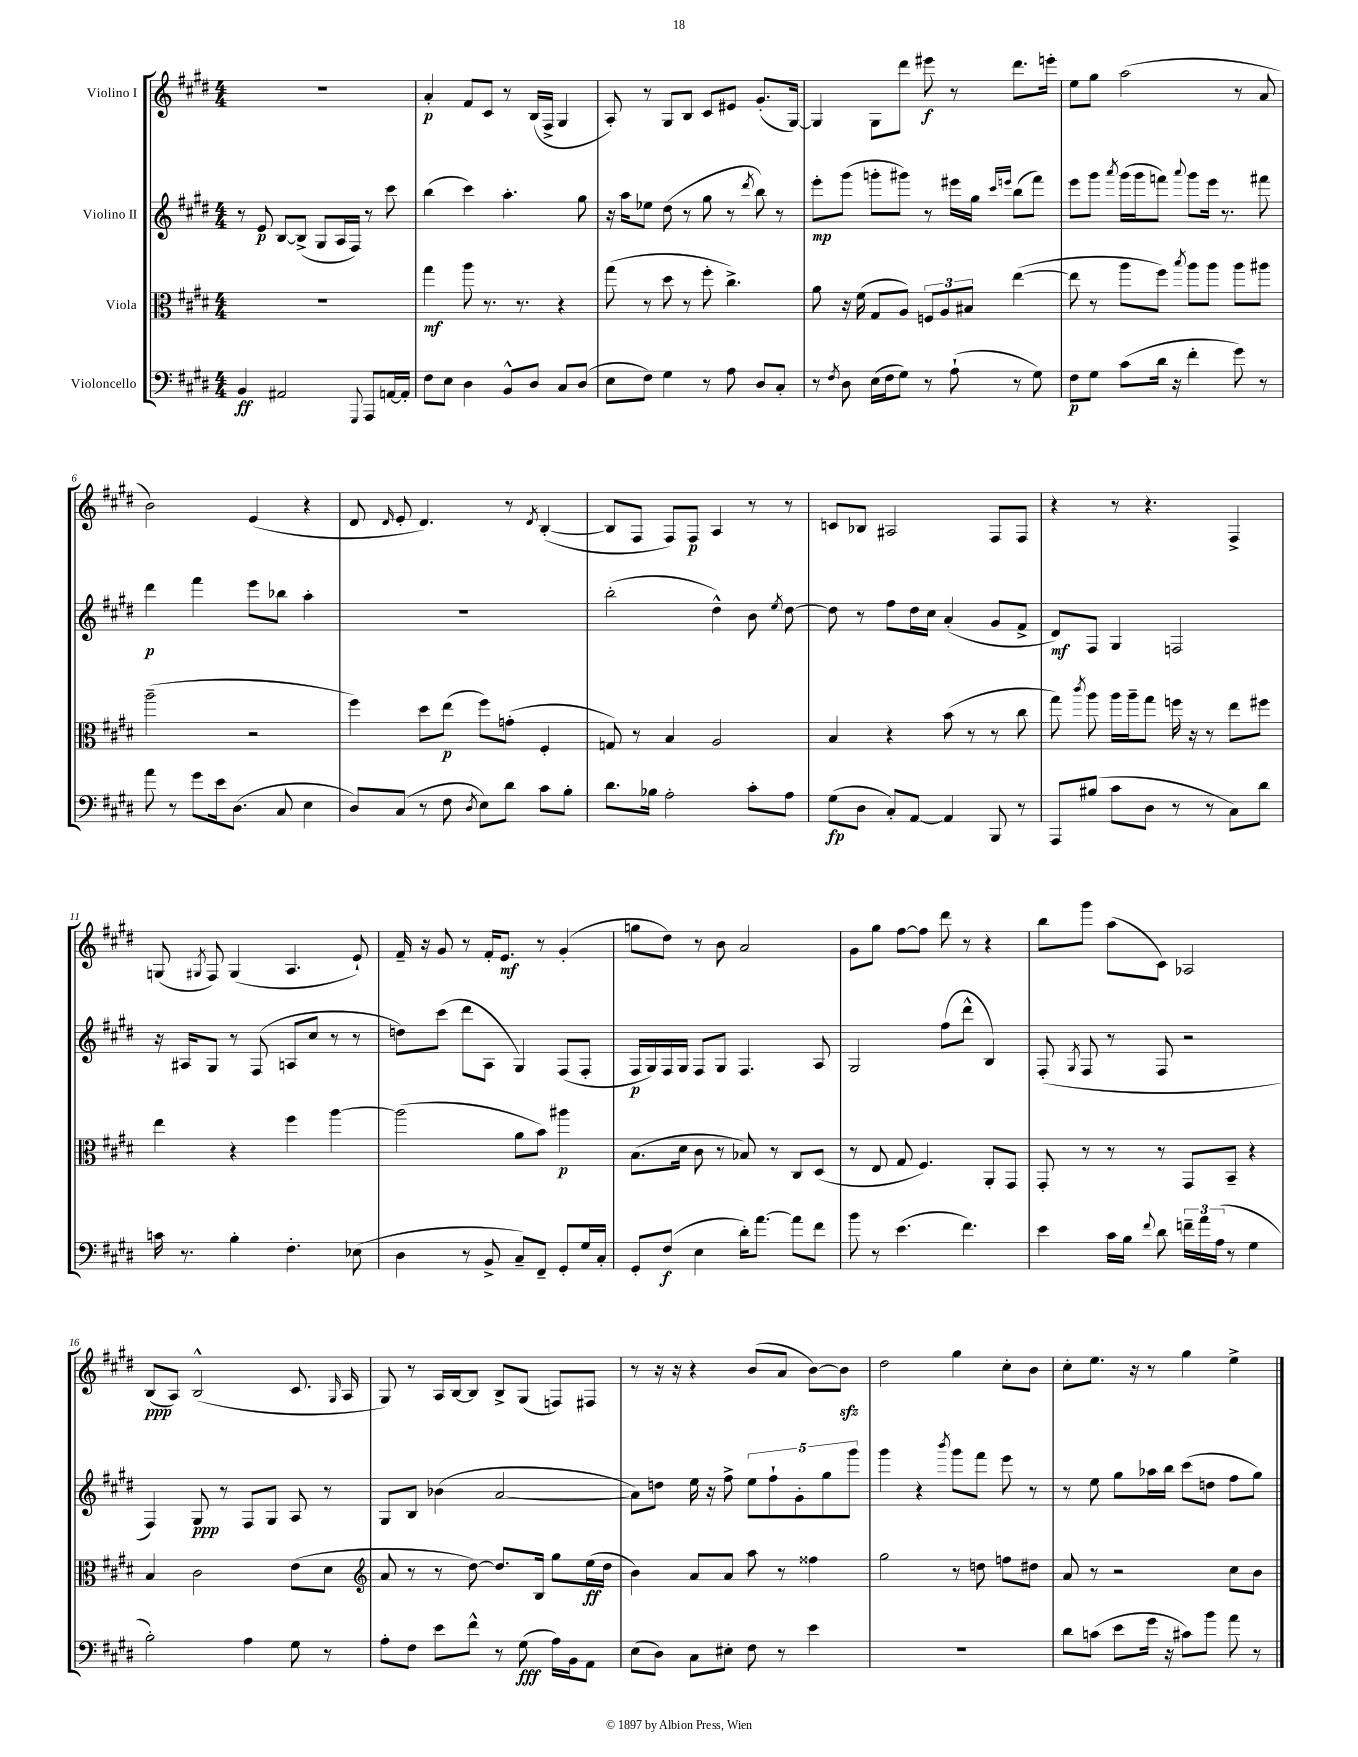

**kern	**kern	**kern	**kern
*staff4	*staff3	*staff2	*staff1
*clefF4	*clefC3	*clefG2	*clefG2
*k[f#c#g#d#]	*k[f#c#g#d#]	*k[f#c#g#d#]	*k[f#c#g#d#]
*M4/4	*M4/4	*M4/4	*M4/4
4BB	1r	8r	1r
.	.	8e	.
2AA#	.	[8B	.
.	.	(8B^]	.
.	.	8G#	.
.	.	16A	.
.	.	16F#)	.
8qqGGG#	.	.	.
8AAA	.	8r	.
[16AA	.	8ccc#	.
16AA']	.	.	.
=	=	=	=
8F#	4gg#	(4bb	4a'
8E	.	.	.
4D#	8aa	4ccc#)	8f#
.	8.r	.	8c#
8BB^^	.	4.aa'	8r
.	8.r	.	.
8D#	.	.	(16B
.	.	.	16F#^
8C#	4r	.	4G#
(8D#	.	8gg#	.
=	=	=	=
8E	(8gg#	16r	8A')
.	.	16aa	.
8F#)	8r	8ee-	8r
4G#	8dd#	(8dd#	8G#
.	8r	8r	8B
8r	8ff#'	8gg#	8c#
8A	4.cc#^)	8r	8e#
.	.	8qddd#	.
8D#	.	8bb)	(8.g#'
8C#'	.	8r	.
.	.	.	[16G#)
=	=	=	=
8r	8a	8eee'	4G#]
8qF#	.	.	.
8D#	16r	(8ggg#	.
.	(16f#	.	.
(16E	8G#	8ggg'	8G#
16F#	.	.	.
8G#)	8A)	8ggg#)	8ddd#
8r	12F	8r	8eee#
.	12A	.	.
(8A`	.	16eee#	8r
.	12B#	.	.
.	.	16gg#	.
.	.	16qqccc#	.
.	.	16qqeee	.
8r	([4ee	(8bb	8.ddd#
8G#)	.	8fff#)	.
.	.	.	16eee'
=	=	=	=
8F#	8ee]	8eee	8ee
8G#	8r	8ggg#	8gg#
.	.	8qaaa	.
(8c#	8aa	(16ggg#	(2aa
.	.	16ggg#	.
16d#	8ff#)	8fff)	.
16r	.	.	.
.	8qbb	8qqaaa	.
4f#'	8aa	8ggg#	.
.	8aa	16eee	.
.	.	8.r	.
8g#)	8aa	.	8r
8r	8aa#	8fff#	8a
=	=	=	=
8a	(2aa~	4ddd#	2b)
8r	.	.	.
8g#	.	4fff#	.
16e	.	.	.
(8.D#	.	.	.
.	2r	8eee	(4e
8C#	.	8bb-	.
4E	.	4aa'	4r
=	=	=	=
8D#)	4ff#)	1r	8d#
.	.	.	16qqd#
(8C#	.	.	8e'
8r	8dd#	.	4.d#)
8F#	(8ee	.	.
8qD#	.	.	.
8E)	8ff#)	.	.
8d#	(8g'	.	8r
.	.	.	8qd#
8c#	4F#'	.	([4B'
8B'	.	.	.
=	=	=	=
8.d#	8G)	(2bb'	8B]
.	8r	.	8F#
16B-	.	.	.
2A'	4B	.	8F#)
.	.	.	8F#
.	2A	4dd#^^)	4A
8c#'	.	8b	8r
.	.	8qee	.
8A	.	[8dd#	8r
=	=	=	=
(8G#	4B	8dd#]	8c
8D#	.	8r	8B-
8C#')	4r	8ff#	2A#
[8AA	.	16dd#	.
.	.	16cc#	.
4AA]	(8b	(4a'	.
.	8r	.	.
8BBB	8r	8g#	8F#
8r	8cc#	8f#^	8F#
=	=	=	=
8AAA	8gg#)	8d#)	4r
.	8qccc#	.	.
(8B#	8aa	8F#	.
8c#	16aa	4G#	8r
.	16aa~	.	.
8D#	8gg#	.	4.r
8r	16ff	2F	.
.	16r	.	.
8r	8r	.	.
8C#)	8ee	.	4F#^
8d#	8ff#	.	.
=	=	=	=
16c	4ee	16r	(8G
8.r	.	16A#	.
.	.	.	8qG#
.	.	8G#	8F#)
4B'	4r	8r	(4G#
.	.	(8F#	.
4.F#'	4ff#	8A	4.A
.	.	8cc#	.
.	[4aa	8r	.
(8E-	.	8r	8e`)
=	=	=	=
4D#	(2aa]	8dd)	16f#~
.	.	.	16r
.	.	(8ccc#	8g#
8r	.	8ddd#	8r
8BB^	.	8A	16f#'
.	.	.	8.e
8C#~)	8a	4G#)	.
8FF#~	8b)	.	8r
8GG#'	4aa#	(8F#	(4g#'
16G#	.	8F#'	.
16C#'	.	.	.
=	=	=	=
8GG#'	(8.B	16F#	8gg
.	.	16G#)	.
(8F#	.	16F#	8dd#)
.	16d#	16G#	.
4E	8c#	8F#	8r
.	8r	8G#	8b
16d#')	8B-)	4.F#	2a
[8.a	.	.	.
.	8r	.	.
8a]	8C#	.	.
8f#	(8D#	8A	.
=	=	=	=
8b	8r	2G#	8g#
8r	8E	.	8gg#
(4.e	8G#	.	[8ff#
.	4.F#)	.	8ff#]
.	.	(8ff#	8ddd#
4.f#)	.	8ddd#^^	8r
.	8AA'	4B)	4r
.	8GG#	.	.
=	=	=	=
4e	8GG#'	(8F#'	8bb
.	.	8qG#	.
.	8r	8F#	8ggg#
16c#	8r	8r	(8aa
16B	.	.	.
8qqf#	.	.	.
8d#	8r	8F#	8c#)
24f~	8GG#	2r	2A-
24a	.	.	.
(24A	.	.	.
8r	8BB~	.	.
4G#	4r	.	.
=	=	=	=
2B')	4B	4F#)	(8B
.	.	.	8A)
.	2c#	8G#	(2B^^
.	.	8r	.
4A	.	8F#	.
.	.	8G#	.
8G#	(8e	8A	8.c#
8r	8d#	8r	.
.	.	.	16qqG#
.	.	.	16A
=	=	=	=
*	*clefG2	*	*
8A'	8a	8G#	8G#)
8F#	8r	8B	8r
8e	8r	(4b-	16A
.	.	.	[16B
8f#^^	[8dd#)	.	8B]
8r	8.dd#]	[2a	8B^
(8G#	.	.	(8G#
.	16B	.	.
16A)	8gg#	.	8F)
16BB	.	.	.
8AA	(16ee	.	8F#
.	16dd#	.	.
=	=	=	=
(8E	4b)	8a])	8r
8D#)	.	8dd	16r
.	.	.	16r
8C#	8a	16ee	4r
.	.	16r	.
8E#'	8a	8ff#^	.
8F#	8aa	10ee	(8b
.	.	10ff#`	.
8r	8r	.	8a
.	.	10g#'	.
4e	4ff##	.	[8b)
.	.	10gg#	.
.	.	.	8b]
.	.	10ggg#	.
=	=	=	=
1r	2gg#	4ggg#	2dd#
.	.	4r	.
.	.	8qbbb	.
.	8r	8ggg#	4gg#
.	8dd	8fff#	.
.	8ff	8eee	8cc#'
.	8dd#	8r	8b
=	=	=	=
8d#	8a	8r	8cc#'
(8c	8r	8ee	8.ee
8e	2r	8gg#	.
.	.	.	16r
16g#	.	16aa-	8r
16r	.	16bb	.
8c#)	.	(8ccc#	4gg#
8b	.	8dd	.
8a	8cc#	8ff#	4ee^
8r	8b	8gg#)	.
==	==	==	==
*-	*-	*-	*-
